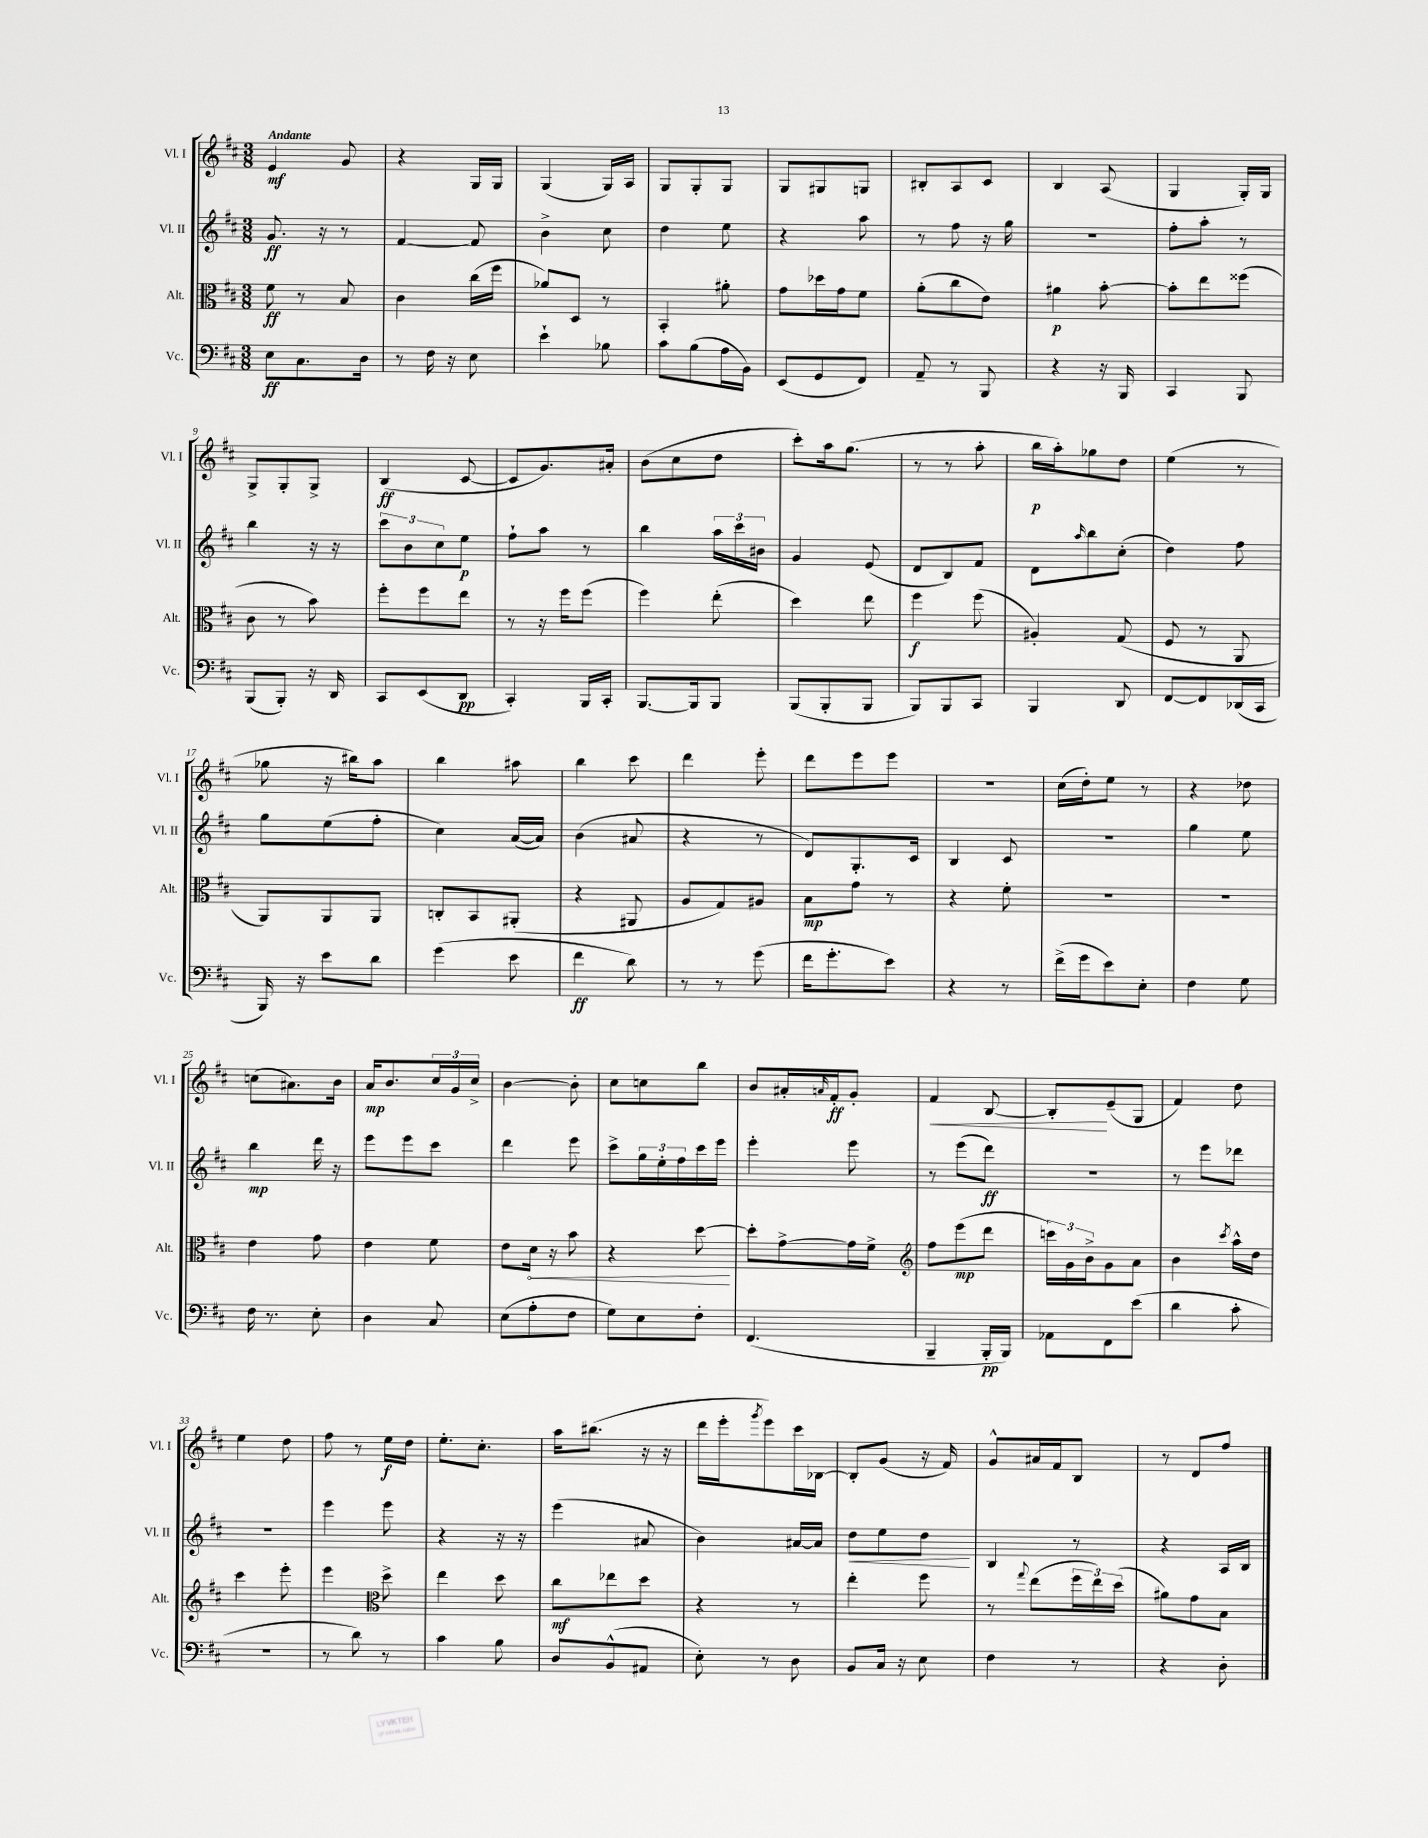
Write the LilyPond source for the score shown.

<<
\new StaffGroup <<
\new Staff = "s0" \with { instrumentName = "Vl. I" shortInstrumentName = "Vl. I" } {
    \clef treble \key d \major \numericTimeSignature \time 3/8 \tempo "Andante"
    e'4\mf g'8 |
    r4 g16 g16 |
    g4( g16) a16 |
    g8 g8-. g8 |
    g8 gis8 g8 |
    bis8-. a8 cis'8 |
    b4 a8( |
    g4 g16-.) g16 |
    g8-> g8-. g8-> |
    b4\ff( cis'8~ |
    cis'8 g'8.) ais'16-. |
    b'8( cis''8 d''8 |
    cis'''8-.) a''16 g''8.( |
    r8 r8 a''8-. |
    b''16\p a''16-.) ges''8 d''8 |
    e''4( r8 |
    ges''8 r16 bis''16) a''8 |
    b''4 ais''8 |
    b''4 cis'''8 |
    d'''4 e'''8-. |
    d'''8 e'''8 e'''8 |
    R4. |
    cis''16( d''16-.) e''8 r8 |
    r4 des''8 |
    c''8( ais'8.) b'16 |
    a'16\mp b'8. \tuplet 3/2 { cis''16 g'16 cis''16-> } |
    b'4~ b'8-. |
    cis''8 c''8 b''8 |
    b'8 ais'16-. \grace { a'16 } fis'16-.\ff g'8-. |
    fis'4\< b8~ |
    b8-.\! e'8--( g8 |
    fis'4) d''8 |
    e''4 d''8 |
    fis''8 r8 e''16\f d''16 |
    e''8.-. cis''8.-. |
    a''16 bis''8.( r16 r16 |
    d'''16 e'''16-. \acciaccatura { g'''8 } e'''8) cis'''16 bes16~ |
    bes8-. g'8( r16 fis'16) |
    g'8-^ ais'16 fis'16 b8 |
    r8 d'8 fis''8 \bar "|." |
}
\new Staff = "s1" \with { instrumentName = "Vl. II" shortInstrumentName = "Vl. II" } {
    \clef treble \key d \major \numericTimeSignature \time 3/8
    g'8.\ff r16 r8 |
    fis'4~ fis'8 |
    b'4-> cis''8 |
    d''4 e''8 |
    r4 a''8 |
    r8 fis''8 r16 g''16 |
    R4. |
    fis''8-. a''8-. r8 |
    b''4 r16 r16 |
    \tuplet 3/2 { cis'''8 b'8 cis''8 } e''8\p |
    fis''8-! a''8 r8 |
    b''4 \tuplet 3/2 { a''16 cis'''16 bis'16 } |
    g'4 e'8( |
    d'8 b8) fis'8 |
    d'8 \grace { a''16 } b''8 cis''8-.( |
    d''4) fis''8 |
    g''8 e''8( fis''8-. |
    cis''4) a'16~( a'16) |
    b'4( ais'8 |
    r4 r8 |
    d'8) g8.-. cis'16 |
    b4 cis'8 |
    R4. |
    g''4 e''8 |
    b''4\mp d'''16 r16 |
    e'''8 e'''8 cis'''8 |
    d'''4 e'''8 |
    cis'''8-> \tuplet 3/2 { g''16 e''16-. fis''16 } cis'''16 e'''16 |
    e'''4-. e'''8 |
    r8 e'''8( d'''8\ff) |
    R4. |
    r8 e'''8 des'''8 |
    R4. |
    e'''4 e'''8 |
    r4 r16 r16 |
    e'''4( ais'8 |
    b'4) ais'16~ ais'16 |
    d''8\< e''8 d''8\! |
    b4 r8 |
    r4 a16 b16 \bar "|." |
}
\new Staff = "s2" \with { instrumentName = "Alt." shortInstrumentName = "Alt." } {
    \clef alto \key d \major \numericTimeSignature \time 3/8
    fis'8\ff r8 b8 |
    cis'4 cis''16( fis''16 |
    aes'8) d8 r8 |
    b,4-. ais'8-. |
    g'8 des''16 g'16 fis'8 |
    a'8-.( cis''8 e'8) |
    ais'4\p b'8~-. |
    b'8-. e''8 fisis''8( |
    cis'8 r8 b'8) |
    fis''8-. fis''8 e''8 |
    r8 r16 fis''16 fis''8( |
    fis''4) e''8-.( |
    d''4) e''8 |
    fis''4\f fis''8( |
    ais4-.) g8( |
    fis8 r8 a,8 |
    a,8) a,8 a,8 |
    c8-. b,8 ais,8-.( |
    r4 ais,8 |
    a8 g8) ais8 |
    b8\mp g'8 r8 |
    r4 fis'8-. |
    R4. |
    R4. |
    e'4 g'8 |
    e'4 fis'8 |
    e'8 \once \override Hairpin.circled-tip = ##t d'16\< r16 b'8 |
    r4 d''8~\! |
    d''8-. g'8~-> g'16 fis'16-> |
    \clef treble fis''8 e'''8\mp( d'''8 |
    \tuplet 3/2 { c'''16) g'16 b'16-> } g'8 a'8 |
    b'4 \acciaccatura { cis'''8 } a''16-^ d''16 |
    cis'''4 e'''8-. |
    e'''4 \clef alto d''8-> |
    e''4 d''8 |
    cis''8\mf ees''8 d''8 |
    r4 r8 |
    e''4-. fis''8 |
    r8 \appoggiatura { g''8 } e''8( \tuplet 3/2 { fis''16 e''16) d''16( } |
    ais'8) g'8 b8 \bar "|." |
}
\new Staff = "s3" \with { instrumentName = "Vc." shortInstrumentName = "Vc." } {
    \clef bass \key d \major \numericTimeSignature \time 3/8
    e8\ff cis8. d16 |
    r8 fis16 r16 e8 |
    e'4-! bes8 |
    cis'8 b8( a16 b,16) |
    e,8( g,8 fis,8) |
    a,8-- r8 b,,8 |
    r4 r16 b,,16 |
    cis,4 b,,8 |
    b,,8( b,,8-.) r16 d,16 |
    cis,8 e,8( d,8\pp |
    cis,4-.) b,,16 cis,16-. |
    b,,8.~ b,,16 b,,8 |
    b,,8( b,,8-. b,,8 |
    b,,8) b,,8 cis,8 |
    b,,4 d,8 |
    fis,8~ fis,8 des,16( cis,16 |
    b,,16) r16 e'8 d'8 |
    g'4( e'8 |
    fis'4\ff d'8) |
    r8 r8 g'8( |
    fis'16 g'8.-. e'8) |
    r4 r8 |
    fis'16->( g'16 e'8) e8-. |
    fis4 g8 |
    fis16 r8. e8-. |
    d4 cis8 |
    e8( a8-. fis8 |
    g8) e8 fis8-. |
    fis,4.( |
    b,,4-- b,,16-.\pp b,,16) |
    aes,8 fis,8 e'8( |
    d'4 cis'8-. |
    R4. |
    r8 d'8) r8 |
    cis'4 b8 |
    d8 b,8-^( ais,8 |
    e8-.) r8 d8 |
    b,8 cis16 r16 e8 |
    fis4 r8 |
    r4 d8-. \bar "|." |
}
>>
>>
